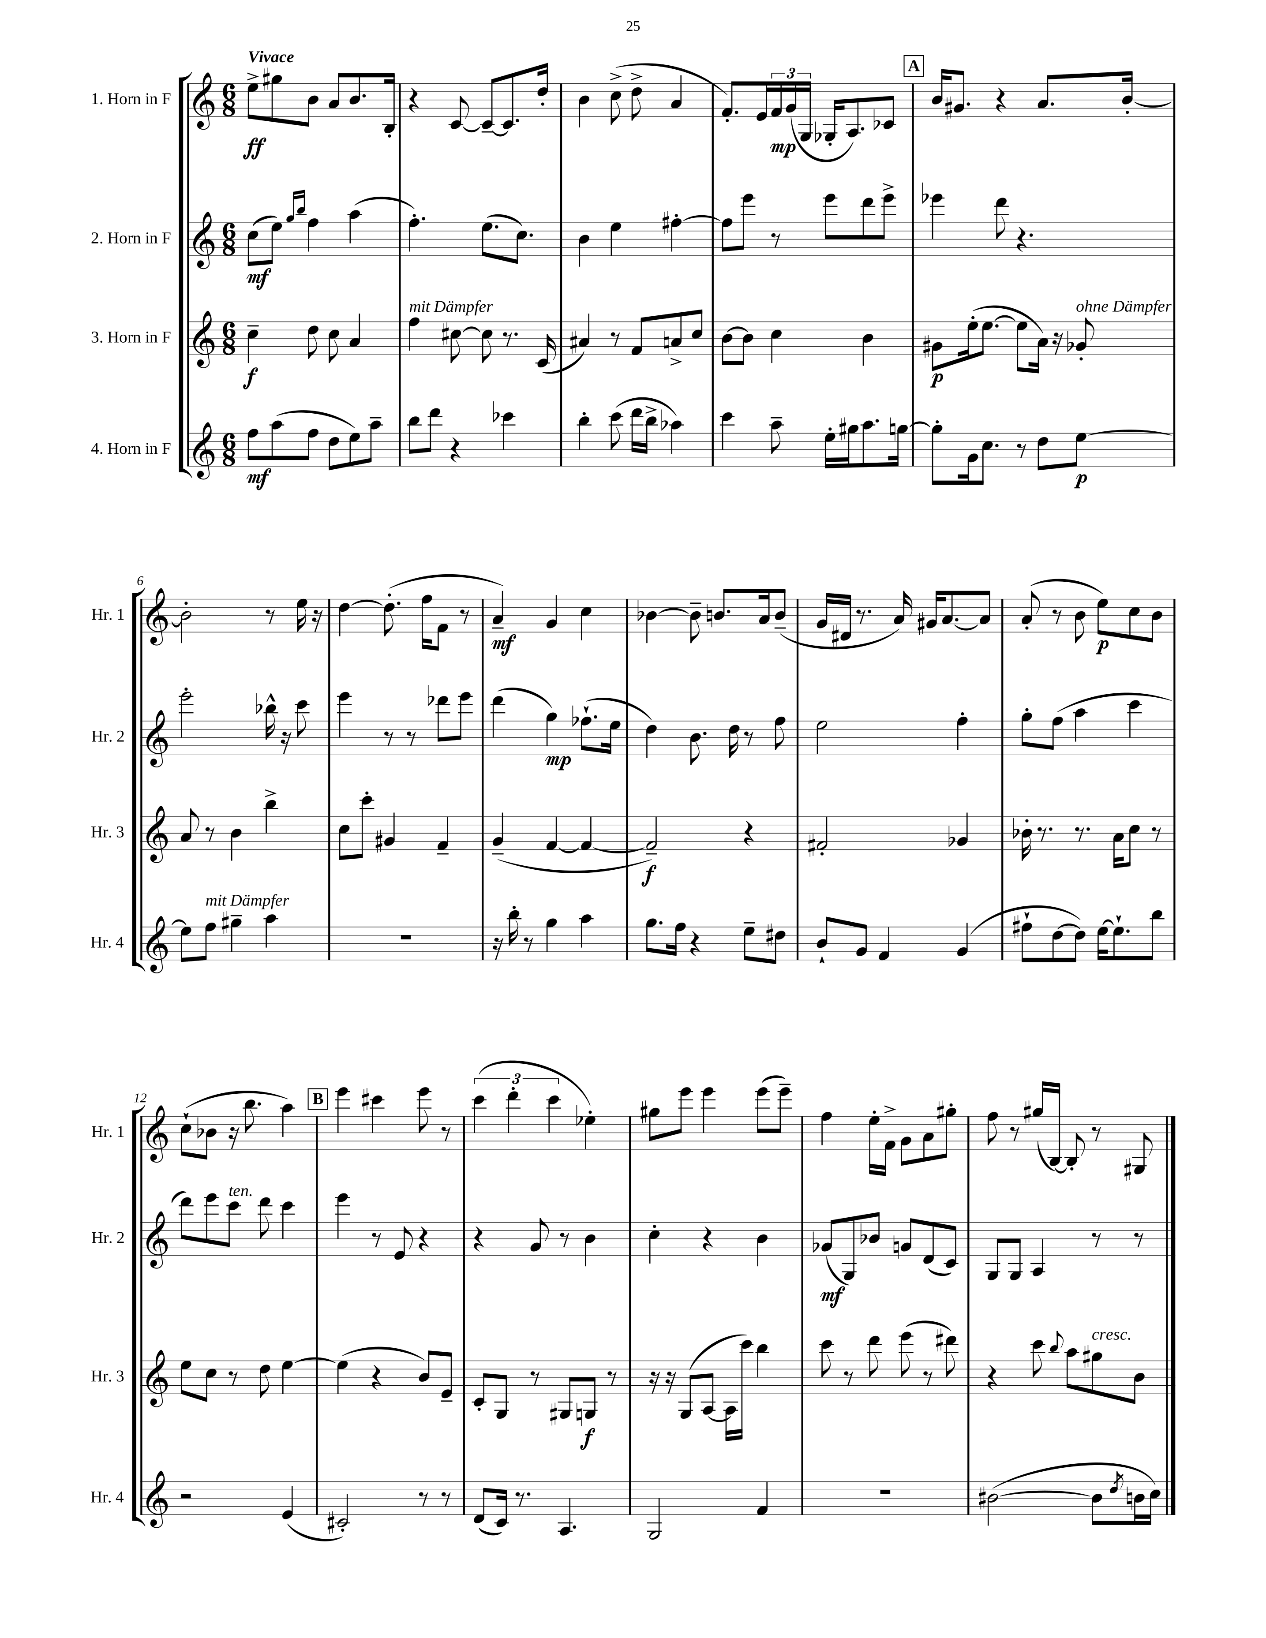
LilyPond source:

<<
\new StaffGroup <<
\new Staff = "s0" \with { instrumentName = "1. Horn in F" shortInstrumentName = "Hr. 1" } {
    \clef treble \key c \major \numericTimeSignature \time 6/8 \tempo "Vivace"
    e''8->\ff gis''8 b'8 a'8 b'8. b16-. |
    r4 c'8~ c'8~-- c'8. d''16-. |
    b'4 c''8->( d''8-> a'4 |
    f'8.-.) e'16 \tuplet 3/2 { f'16\mp g'16( g16 } ges16-. a8.) ces'8 |
    \mark \markup { \box "A" } b'16 gis'8. r4 a'8. b'16~-. |
    b'2-. r8 e''16 r16 |
    d''4~ d''8.-.( f''16 f'8 r8 |
    a'4--\mf) g'4 c''4 |
    bes'4~ bes'8-- b'8. a'16 b'8--( |
    g'16 dis'16 r8. a'16) gis'16 a'8.~ a'8 |
    a'8-.( r8 b'8 e''8\p) c''8 b'8 |
    c''8-!( bes'8 r16 b''8. a''4) |
    \mark \markup { \box "B" } e'''4 cis'''4 e'''8 r8 |
    \tuplet 3/2 { c'''4( d'''4-. c'''4 } ees''4-.) |
    gis''8 e'''8 e'''4 e'''8( e'''8--) |
    f''4 e''16-. f'16-> g'8 a'8 gis''8-. |
    f''8 r8 gis''16( b16~) b8-. r8 gis8 \bar "|." |
}
\new Staff = "s1" \with { instrumentName = "2. Horn in F" shortInstrumentName = "Hr. 2" } {
    \clef treble \key c \major \numericTimeSignature \time 6/8
    c''8\mf( e''8) \grace { g''16 b''16 } f''4 a''4( |
    f''4.-.) e''8.( c''8.) |
    b'4 e''4 fis''4~-. |
    fis''8 e'''8 r8 e'''8 d'''8 e'''8-> |
    \mark \markup { \box "A" } ees'''4 d'''8 r4. |
    e'''2-. bes''16-^ r16 c'''8 |
    e'''4 r8 r8 des'''8 e'''8 |
    d'''4( g''4\mp) fes''8.-!( e''16 |
    d''4) b'8. d''16 r8 f''8 |
    e''2 f''4-. |
    g''8-. f''8( a''4 c'''4 |
    d'''8) e'''8 c'''8^\markup { \italic "ten." } d'''8 c'''4 |
    \mark \markup { \box "B" } e'''4 r8 e'8 r4 |
    r4 g'8 r8 b'4 |
    c''4-. r4 b'4 |
    ges'8\mf( g8) bes'8 g'8 d'8( c'8) |
    g8 g8 a4 r8 r8 \bar "|." |
}
\new Staff = "s2" \with { instrumentName = "3. Horn in F" shortInstrumentName = "Hr. 3" } {
    \clef treble \key c \major \numericTimeSignature \time 6/8
    c''4--\f d''8 c''8 a'4 |
    f''4^\markup { \italic "mit Dämpfer" } cis''8~ cis''8 r8. c'16( |
    ais'4) r8 f'8 a'8-> c''8 |
    b'8~ b'8 c''4 b'4 |
    \mark \markup { \box "A" } gis'8\p e''16-.( e''8.~ e''8 a'16) r16 ges'8-.^\markup { \italic "ohne Dämpfer" } |
    a'8 r8 b'4 b''4-> |
    c''8 c'''8-. gis'4 f'4-- |
    g'4--( f'4~ f'4~ |
    f'2--\f) r4 |
    fis'2-. ges'4 |
    bes'16-. r8. r8. a'16 c''8 r8 |
    e''8 c''8 r8 d''8 e''4~ |
    \mark \markup { \box "B" } e''4( r4 b'8) e'8-- |
    c'8-. g8 r8 gis8 g8\f r8 |
    r16 r16 g8( a8~ a16 c'''16) b''4 |
    c'''8 r8 d'''8 e'''8( r8 dis'''8) |
    r4 c'''8 \appoggiatura { b''8 } a''8 gis''8^\markup { \italic "cresc." } b'8 \bar "|." |
}
\new Staff = "s3" \with { instrumentName = "4. Horn in F" shortInstrumentName = "Hr. 4" } {
    \clef treble \key c \major \numericTimeSignature \time 6/8
    f''8\mf a''8( f''8 d''8 e''8) a''8-- |
    b''8 d'''8 r4 ces'''4 |
    b''4-. c'''8( d'''16 b''16-> aes''4) |
    c'''4 a''8-- e''16-. gis''16 a''8. g''16~ |
    \mark \markup { \box "A" } g''8-. g'16 c''8. r8 d''8 e''8~\p |
    e''8 f''8^\markup { \italic "mit Dämpfer" } gis''4-- a''4 |
    R2. |
    r16 b''16-. r8 g''4 a''4 |
    g''8. f''16 r4 e''8-- dis''8 |
    b'8-! g'8 f'4 g'4( |
    fis''8-! d''8~ d''8) e''16~ e''8.-! b''8 |
    r2 e'4( |
    \mark \markup { \box "B" } cis'2-.) r8 r8 |
    d'8( c'16) r8. a4. |
    g2 f'4 |
    R2. |
    bis'2~( bis'8 \acciaccatura { d''8 } b'16 c''16) \bar "|." |
}
>>
>>
